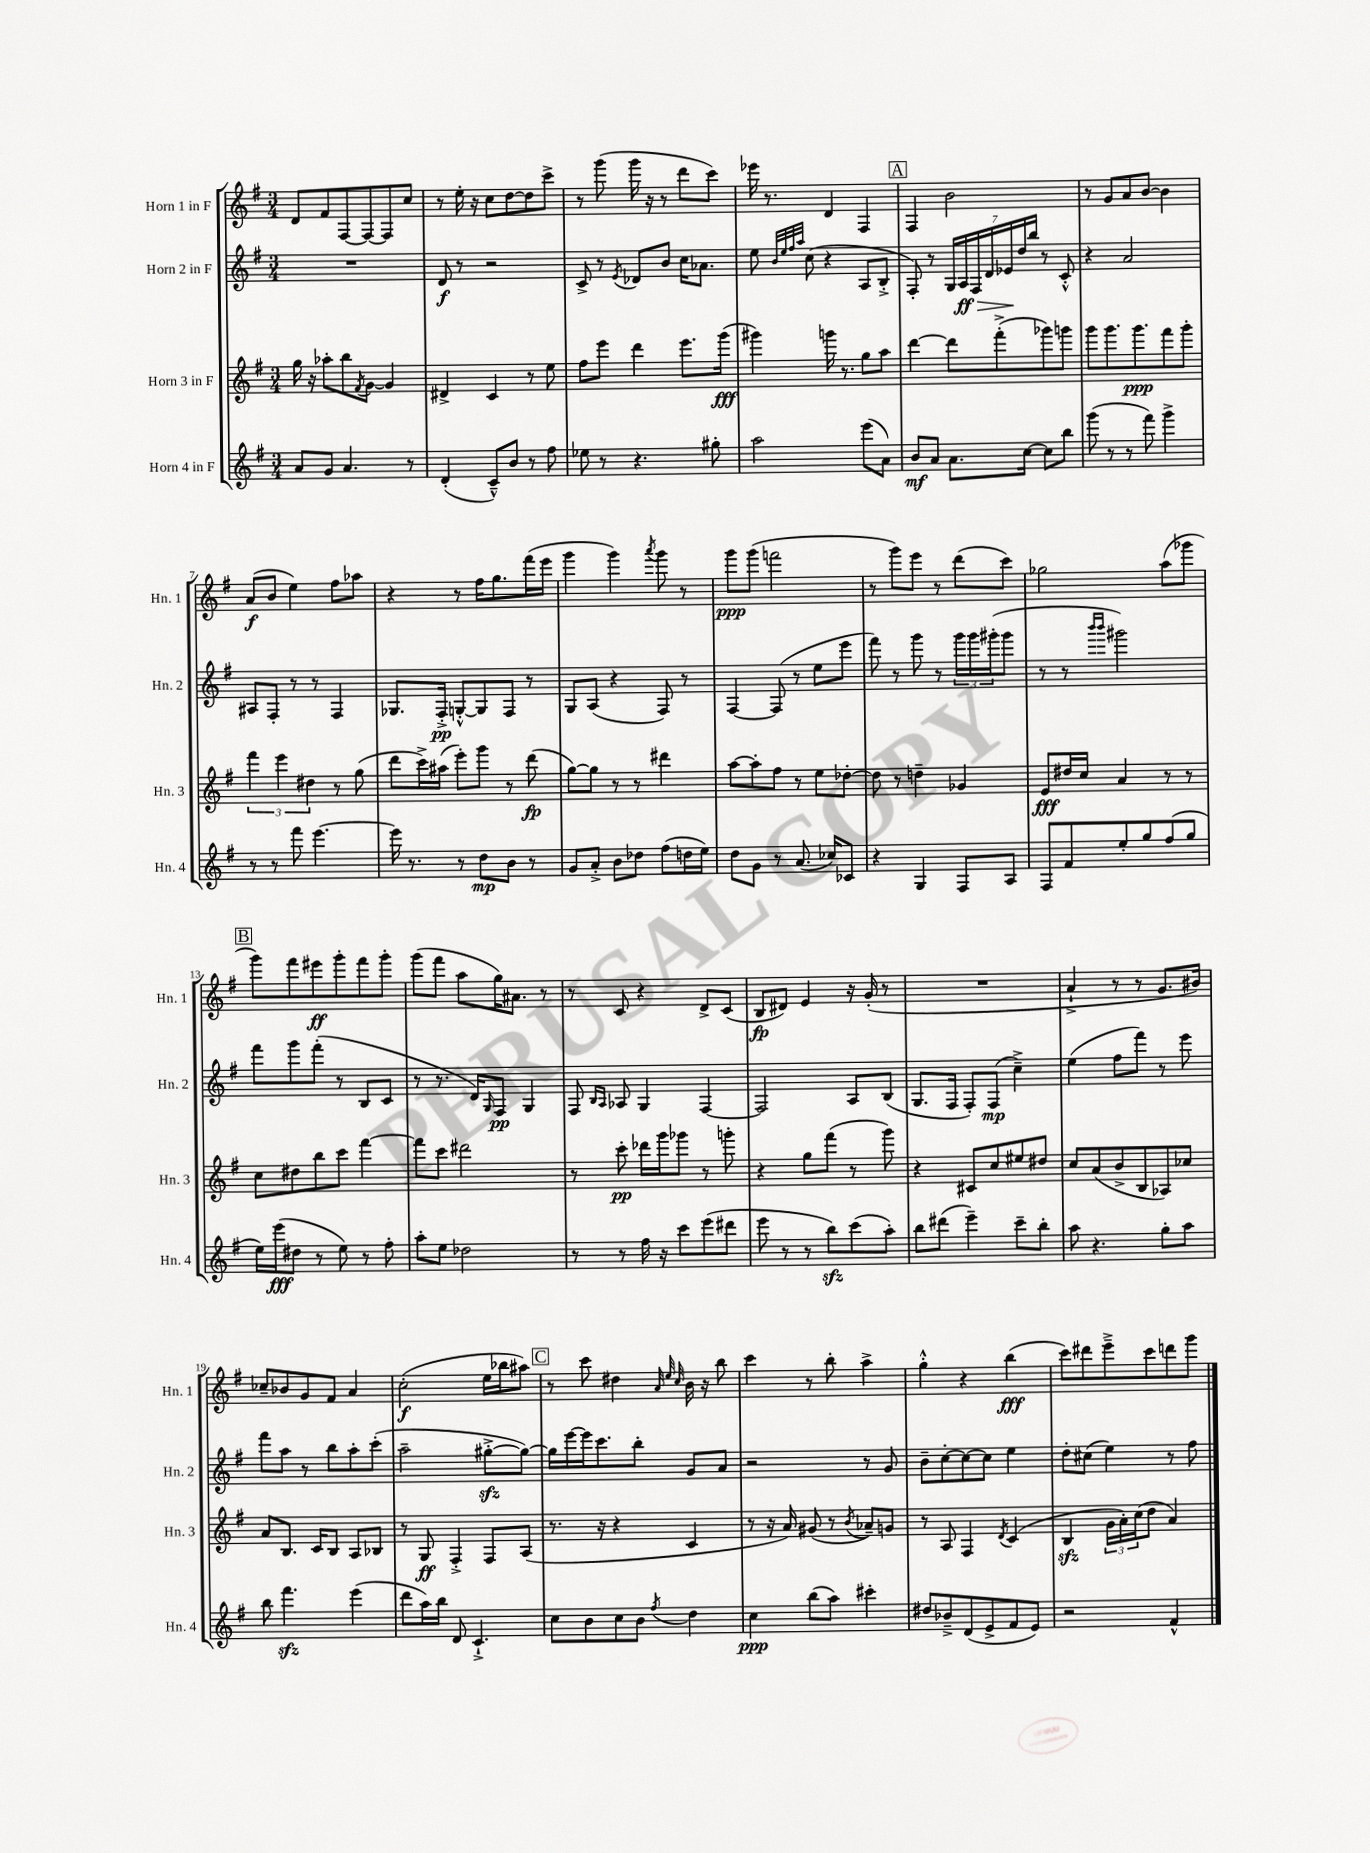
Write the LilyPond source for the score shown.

<<
\new StaffGroup <<
\new Staff = "s0" \with { instrumentName = "Horn 1 in F" shortInstrumentName = "Hn. 1" } {
    \clef treble \key g \major \numericTimeSignature \time 3/4
    d'8 fis'8 fis8~ fis8~ fis8 c''8 |
    r8 e''16-. r16 c''8 d''8~ d''8 c'''8-> |
    r8 g'''8( g'''16 r16 r8 d'''8 c'''8) |
    ees'''16 r8. d'4 fis4 |
    \mark \markup { \box "A" } fis4 b'2 |
    r8 g'8 a'8 b'8~ b'4 |
    a'8\f( b'8 e''4) fis''8 aes''8 |
    r4 r8 fis''16 g''8. fis'''16( e'''16 |
    g'''4 g'''4) \acciaccatura { a'''8 } g'''8 r8 |
    g'''8\ppp g'''8( f'''2 |
    r8 g'''8) e'''8 r8 d'''8( c'''8) |
    ges''2 a''8( ges'''8 |
    \mark \markup { \box "B" } g'''8) fis'''8 eis'''8\ff g'''8-. fis'''8 g'''8-. |
    g'''8( fis'''8 a''8 g''16) ais'8. r8 |
    r8 c'8 r4 d'8-> c'8( |
    b8\fp dis'8) e'4 r16 g'16-.( r8 |
    R2. |
    a'4-!-> r8 r8 g'8. bis'16) |
    ces''8-- bes'8 g'8 fis'8 a'4 |
    c''2-.\f( e''16 bes''16 ais''8) |
    \mark \markup { \box "C" } r8 c'''8 dis''4 \grace { a'32 e''32 c''32 } b'16 r16 b''8 |
    c'''4 r8 b''8-. a''4-> |
    g''4-.-^ r4 b''4\fff( |
    c'''8) dis'''8 e'''8---> c'''8 d'''8 g'''8 \bar "|." |
}
\new Staff = "s1" \with { instrumentName = "Horn 2 in F" shortInstrumentName = "Hn. 2" } {
    \clef treble \key g \major \numericTimeSignature \time 3/4
    R2. |
    d'8\f r8 r2 |
    c'8-> r8 \acciaccatura { e'8 } des'8 b'8 c''16 aes'8. |
    e''8 \grace { b'32 e''32 fis''32 a''32 } c''8( r4 a8 b8-.-> |
    \mark \markup { \box "A" } fis8-.) r8 \tuplet 7/4 { g16 a16\ff\> fis16 d'16 ees'16\! d''16 b''16 } r8 c'8-.-^ |
    r4 a'2 |
    ais8 fis8-. r8 r8 fis4 |
    ges8. fis16-.->\pp g8~-.-^ g8 fis8 r8 |
    g8 a8( r4 fis8) r8 |
    fis4~ fis8( r8 e''8 e'''8 |
    fis'''8) r8 g'''8 r8 \tuplet 3/2 { g'''16 g'''16 gis'''16-.( } gis'''8 |
    r8 r8 \grace { b'''16 b'''16 } gis'''2) |
    \mark \markup { \box "B" } fis'''8 g'''8 fis'''8-.( r8 b8 c'8 |
    r8 r8. d'16) \grace { g16 } fis8\pp g4 |
    fis8 \grace { b16 a16 } aes8 g4 fis4~ |
    fis2 a8 b8( |
    g8. fis16 fis8-.) fis8\mp( c''4--->) |
    e''4( fis''8 fis'''8) r8 e'''8 |
    fis'''8 a''8 r8 b''8 a''8-. c'''8-.( |
    a''2-- gis''8~-.->\sfz gis''8~) |
    \mark \markup { \box "C" } gis''16 e'''16~ e'''16 c'''8. b''8-. g'8 a'8 |
    r2 r8 g'8 |
    b'8-- c''8~-. c''8~ c''8 e''4 |
    d''8-. cis''8( e''4) r8 fis''8 \bar "|." |
}
\new Staff = "s2" \with { instrumentName = "Horn 3 in F" shortInstrumentName = "Hn. 3" } {
    \clef treble \key g \major \numericTimeSignature \time 3/4
    g''16 r16 aes''8-. b''8 \acciaccatura { fis'8 } g'8~ g'4 |
    dis'4-> c'4 r8 e''8 |
    fis''8 e'''8 d'''4 e'''8. g'''16\fff( |
    gis'''4) g'''16 r8. g''8 a''8 |
    \mark \markup { \box "A" } d'''4~ d'''8 fis'''8-.->( ges'''8) g'''8 |
    g'''8 g'''8. g'''8.\ppp fis'''8 g'''8-. |
    \tuplet 3/2 { fis'''4 e'''4 dis''4 } r8 g''8( |
    d'''8 c'''16->) ais''16( e'''8-.) g'''8 r8 d'''8\fp( |
    g''8~) g''8 r8 r8 dis'''4 |
    a''8~ a''8-. fis''8 r8 e''8 des''8~-. |
    des''8 r8 d''4-- ges'4 |
    e'8\fff dis''16 c''16 a'4 r8 r8 |
    \mark \markup { \box "B" } c''8 dis''8 b''8 c'''8 fis'''4~ |
    fis'''8 c'''8 dis'''2 |
    r8 c'''8-.\pp des'''16 g'''16 ges'''8 r8 g'''8-. |
    r4 g''8 fis'''8( r8 g'''8) |
    r4 cis'8 c''8 eis''8 dis''8 |
    c''8 a'8( b'8-> b8 aes8) ces''8 |
    a'8 b8. c'16 b8 a8 bes8 |
    r8 g8\ff fis4-.-> fis8 a8( |
    \mark \markup { \box "C" } r8. r16 r4 c'4 |
    r8 r16 a'16) gis'8( r8 \acciaccatura { b'8 } aes'8--) g'8 |
    r8 a8 fis4 \acciaccatura { d'8 } c'4( |
    b4\sfz \tuplet 3/2 { g'16 a'16-.) c''16( } d''8 a'4) \bar "|." |
}
\new Staff = "s3" \with { instrumentName = "Horn 4 in F" shortInstrumentName = "Hn. 4" } {
    \clef treble \key g \major \numericTimeSignature \time 3/4
    a'8 g'8 a'4. r8 |
    d'4-.( c'8---^) b'8 r8 fis''8 |
    ees''8 r8 r4. gis''8-. |
    a''2 e'''8( a'8) |
    \mark \markup { \box "A" } b'8\mf a'8 a'8. c''16~ c''8 b''8 |
    g'''8( r8 r8 fis'''8) g'''4-> |
    r8 r8 fis'''8 e'''4.~ |
    e'''16 r8. r8 d''8\mp b'8 r8 |
    g'8 a'8-.-> b'8 des''8 fis''8( d''16 e''16) |
    d''8 g'8 r8 a'8.( ces''16) ces'8 |
    r4 g4 fis8 a8 |
    fis8 fis'8 e''8-. g''8 fis''8( g''8 |
    \mark \markup { \box "B" } e''16) e'''16\fff( dis''8 r8 e''8) r8 fis''8-. |
    a''8-. e''8 des''2 |
    r8 r8 fis''16 r16 c'''8 e'''8( dis'''8 |
    e'''8 r8 r8 b''8\sfz) c'''8( a''8-.) |
    b''8 dis'''8( e'''4--) c'''8-- b''8-. |
    a''8 r4. g''8-. a''8 |
    b''8 fis'''4.\sfz e'''4( |
    d'''8 a''16) b''16 d'8 c'4.-!-> |
    \mark \markup { \box "C" } c''8 b'8 c''8 b'8 \acciaccatura { fis''8 } d''4 |
    c''4\ppp b''8( a''8) cis'''4-. |
    dis''8 bes'8---> d'8( e'8-> fis'8 e'8) |
    r2 fis'4-^ \bar "|." |
}
>>
>>
